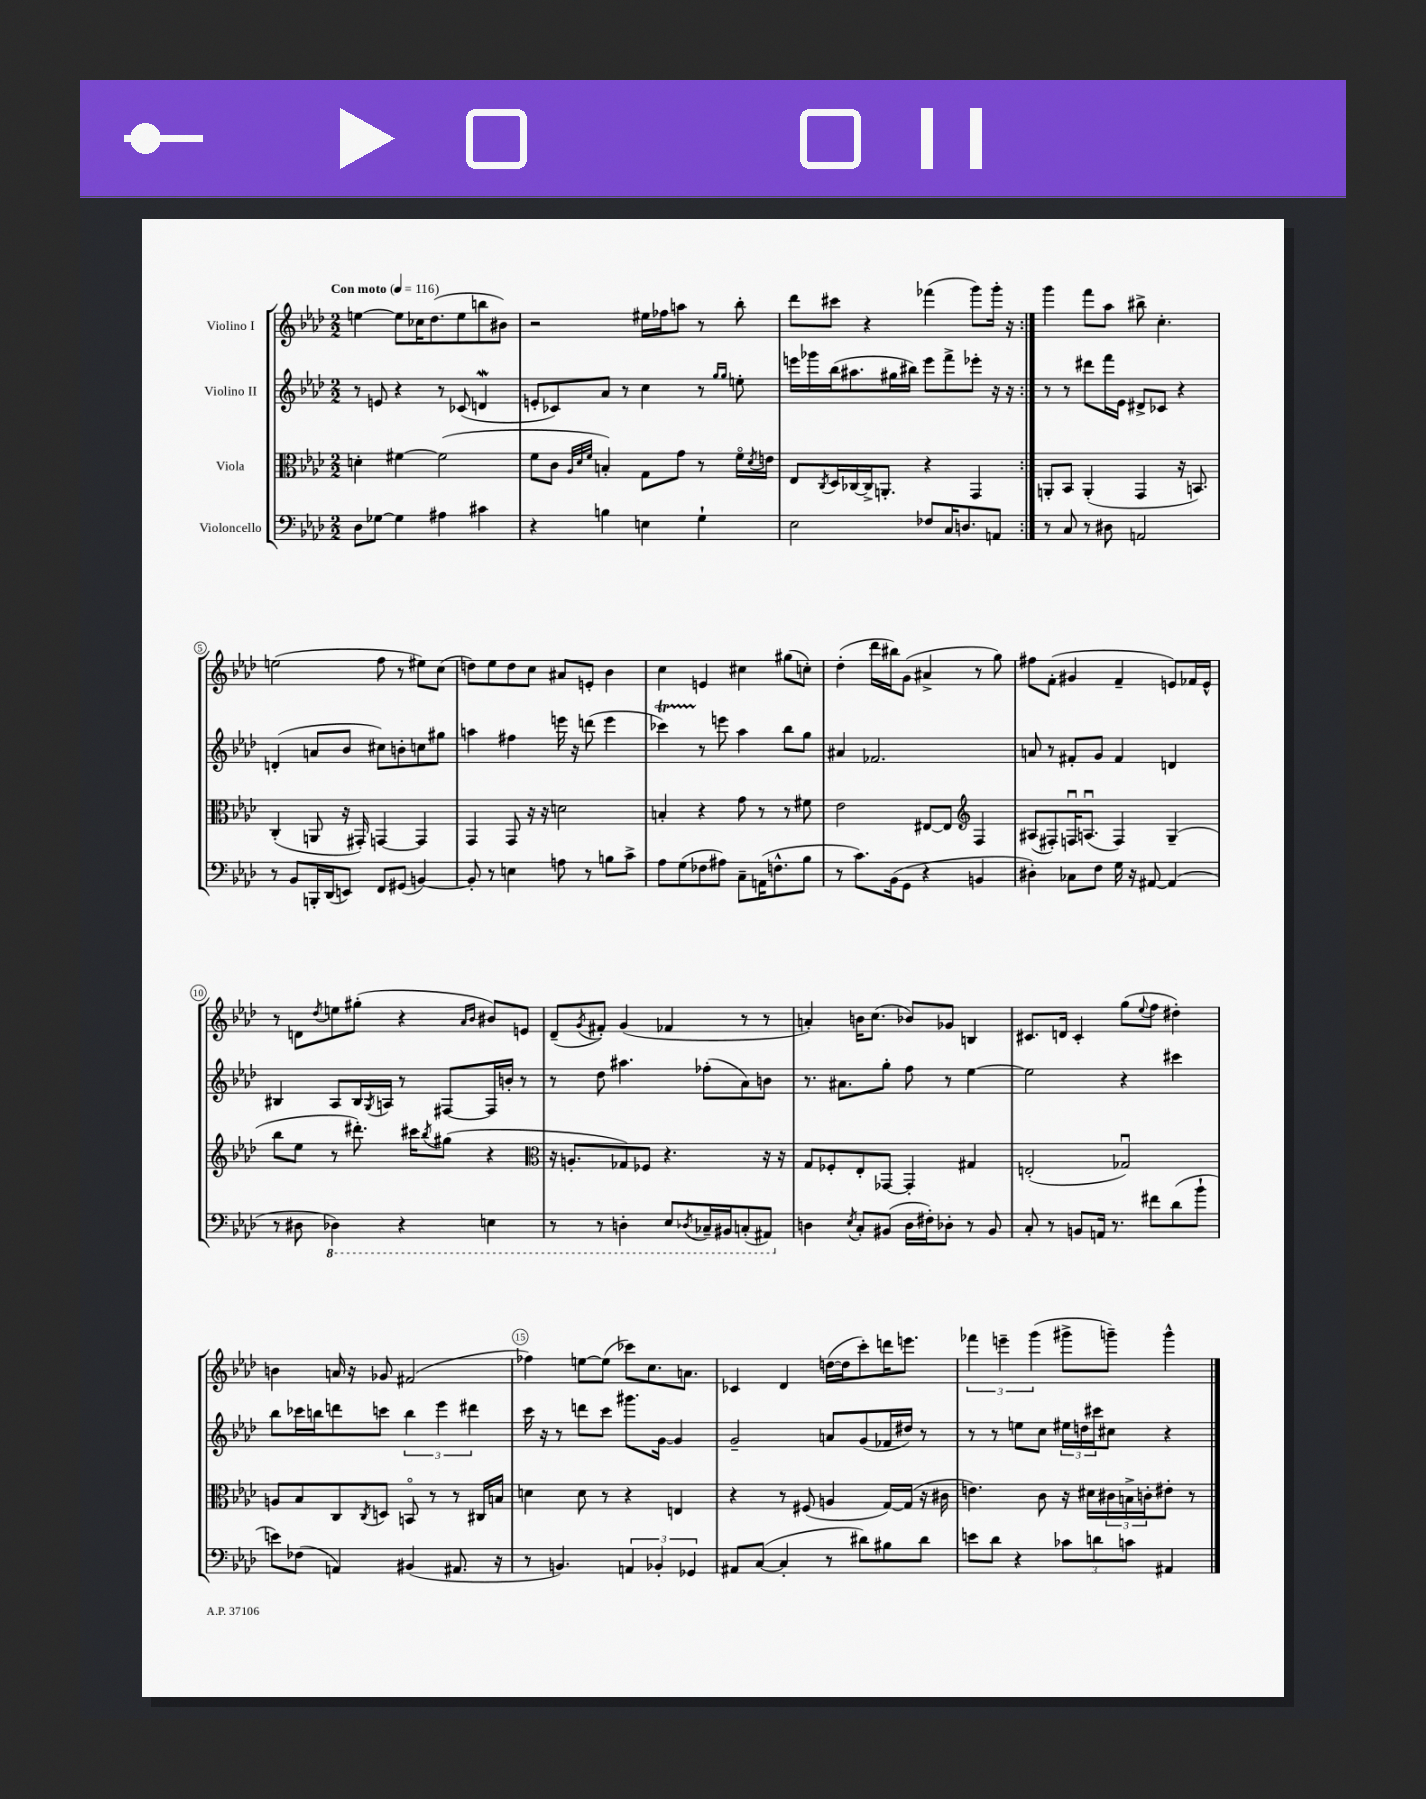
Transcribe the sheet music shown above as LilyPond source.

<<
\new StaffGroup <<
\new Staff = "s0" \with { instrumentName = "Violino I" } {
    \clef treble \key aes \major \numericTimeSignature \time 2/2 \tempo "Con moto" 4 = 116
    \repeat volta 2 { e''4~ e''8 ces''16 des''8.( e''8 b''8 bis'8) |
    r2 eis''16 fes''16 a''8 r8 bes''8-. |
    des'''8 cis'''8 r4 fes'''4( g'''8) g'''16-. r16 | }
    g'''4 f'''8 aes''8 bis''8-> c''4.-. |
    e''2( f''8 r8 eis''8) c''8( |
    d''8) ees''8 d''8 c''8 ais'8 e'8-. bes'4 |
    c''4 e'4 cis''4 gis''8( c''8-.) |
    des''4-.( des'''16 bis''16) g'8( ais'4-> r8 g''8) |
    fis''8 f'8-.( gis'4 f'4-- e'8) fes'16 e'16-^ |
    r8 d'8 \acciaccatura { des''8 } e''8 gis''8-.( r4 \grace { aes'16 bes'16 } bis'8) e'8 |
    des'8--( \acciaccatura { g'8 } fis'8-.) g'4( fes'4 r8 r8 |
    a'4-.) b'16 c''8.( bes'8) ges'8 b4 |
    cis'8. d'16 cis'4-. g''8( \appoggiatura { ees''8 } f''8 dis''4-.) |
    b'4 a'16 r16 ges'8 fis'2( |
    fes''4) e''8~ e''8( ces'''8) c''8. a'8. |
    ces'4 des'4 d''16~( d''16 c'''8-.) d'''16 e'''8. |
    \tuplet 3/2 { fes'''4 e'''4-- g'''4( } gis'''8-> g'''8--) g'''4-^ \bar "|." |
}
\new Staff = "s1" \with { instrumentName = "Violino II" } {
    \clef treble \key aes \major \numericTimeSignature \time 2/2
    \repeat volta 2 { r8 e'8 r4 r8 ces'8( d'4\mordent |
    e'8-. ces'8) aes'8 r8 c''4 r8 \grace { g''16 g''16 } e''8-. |
    e'''16 ges'''16 bes''16( ais''8. gis''16 bis''16) e'''8 f'''8-> ees'''8-. r16 r16 | }
    r8 r8 dis'''8 f'''16 ees'16 dis'8-> ces'8 r4 |
    d'4-.( a'8 bes'8 cis''8) b'8-. c''8 gis''8 |
    a''4 fis''4 e'''16 r16 d'''8( e'''4 |
    ces'''4\startTrillSpan) r8\stopTrillSpan e'''8 aes''4 bes''8 g''8 |
    ais'4 fes'2. |
    a'8 r8 fis'8-. g'8 fis'4 d'4 |
    bis4 aes8 bis16 \acciaccatura { g8 } a16 r8 fis8~ fis16 b'16-. r8 |
    r8 des''8 ais''4. fes''8-.( aes'8) b'8 |
    r8. ais'8. g''8-. f''8 r8 ees''4~ |
    ees''2 r4 cis'''4 |
    bes''8 ces'''16 b''16 d'''8 c'''8 \tuplet 3/2 { b''4 ees'''4 dis'''4 } |
    c'''16 r16 r8 d'''8 c'''8 gis'''8. g'16~ g'4 |
    g'2-- a'8 g'8( fes'16 dis''16) r8 |
    r8 r8 e''8 c''8 \tuplet 3/2 { eis''16 d''16 cis'''16 } cis''8 r4 \bar "|." |
}
\new Staff = "s2" \with { instrumentName = "Viola" } {
    \clef alto \key aes \major \numericTimeSignature \time 2/2
    \repeat volta 2 { d'4-. fis'4~ fis'2( |
    f'8 c'8 \grace { aes32 des'32 f'32 } b4-.) g8 g'8 r8 f'16\flageolet \acciaccatura { des'8 } e'16 |
    ees8 \acciaccatura { c8 } des16 ces16~ ces16-> a,8.-. r4 g,4 | }
    a,8-. bes,8 a,4-.( g,4 r16 b,8.) |
    c4-.( a,8 r16 gis,16-.) g,4~ g,4 |
    g,4 g,8 r16 r16 d'2 |
    b4-. r4 g'8 r8 r8 fis'8 |
    ees'2 eis8~ eis8 \clef treble f4 |
    ais8( fis8-.) f16\downbow a8.\downbow( f4) g4--( |
    bes''8 ees''8 r8 dis'''8.-.) cis'''16 \acciaccatura { bes''8 } gis''8( r4 |
    \clef alto r16 a8.-. ges8) fes8 r4. r16 r16 |
    g8 fes8-. ees8-. ges,8~ ges,4-. gis4 |
    e2-.( ges2\downbow) |
    a8 bes8 c8 \acciaccatura { c8 } d8 b,8\flageolet r8 r8 cis16 b16 |
    d'4 d'8 r8 r4 e4 |
    r4 r8 fis8( a4 g16~) g16( r16 cis'16 |
    e'4.) c'8 r16 dis'16 \tuplet 3/2 { cis'16 b16-> c'16-. } eis'8-. r8 \bar "|." |
}
\new Staff = "s3" \with { instrumentName = "Violoncello" } {
    \clef bass \key aes \major \numericTimeSignature \time 2/2
    \repeat volta 2 { des8 ges8~ ges4 ais4 cis'4 |
    r4 b4 e4 g4-! |
    ees2 fes8 c16 d8. a,8 | }
    r8 c8 r8 dis8 a,2 |
    r8 bes,8 b,,16-. des,16( e,8) f,8 gis,8( b,4~) |
    b,8-. r8 e4 a8 r8 b8 c'8-> |
    aes8 g8( fes8 ais8) c8-- a,16( f8.-^ bes8 |
    r8 c'8.) bes,16( g,8 r4 b,4 |
    dis4-.) ces8 f8 g16 r16 ais,8~ ais,4( |
    r8 dis8 \ottava #-1 des,!4) r4 e,4 |
    r8 r8 d,4-. ees,8 \acciaccatura { des,8 } ces,16-- bis,,16 c,8-.( ais,,8) \ottava #0 |
    d4 \acciaccatura { ees8 } c8-. bis,8( d16 fis16-.) des8-. r8 bis,8 |
    c8-. r8 b,8 a,16 r8. fis'8 des'8( bes'8-! |
    e'8) fes8( a,4) bis,4( ais,8. r16 |
    r8 b,4.) \tuplet 3/2 { a,4 bes,4-. ges,4 } |
    ais,8 c8~( c4-. r8 dis'8) bis8 dis'8 |
    e'8 des'8 r4 \tuplet 3/2 { ces'8 d'8 c'8 } ais,4 \bar "|." |
}
>>
>>
\layout { \context { \Score \override BarNumber.break-visibility = ##(#f #t #t) barNumberVisibility = #(every-nth-bar-number-visible 5) \override BarNumber.stencil = #(make-stencil-circler 0.1 0.3 ly:text-interface::print) } }
